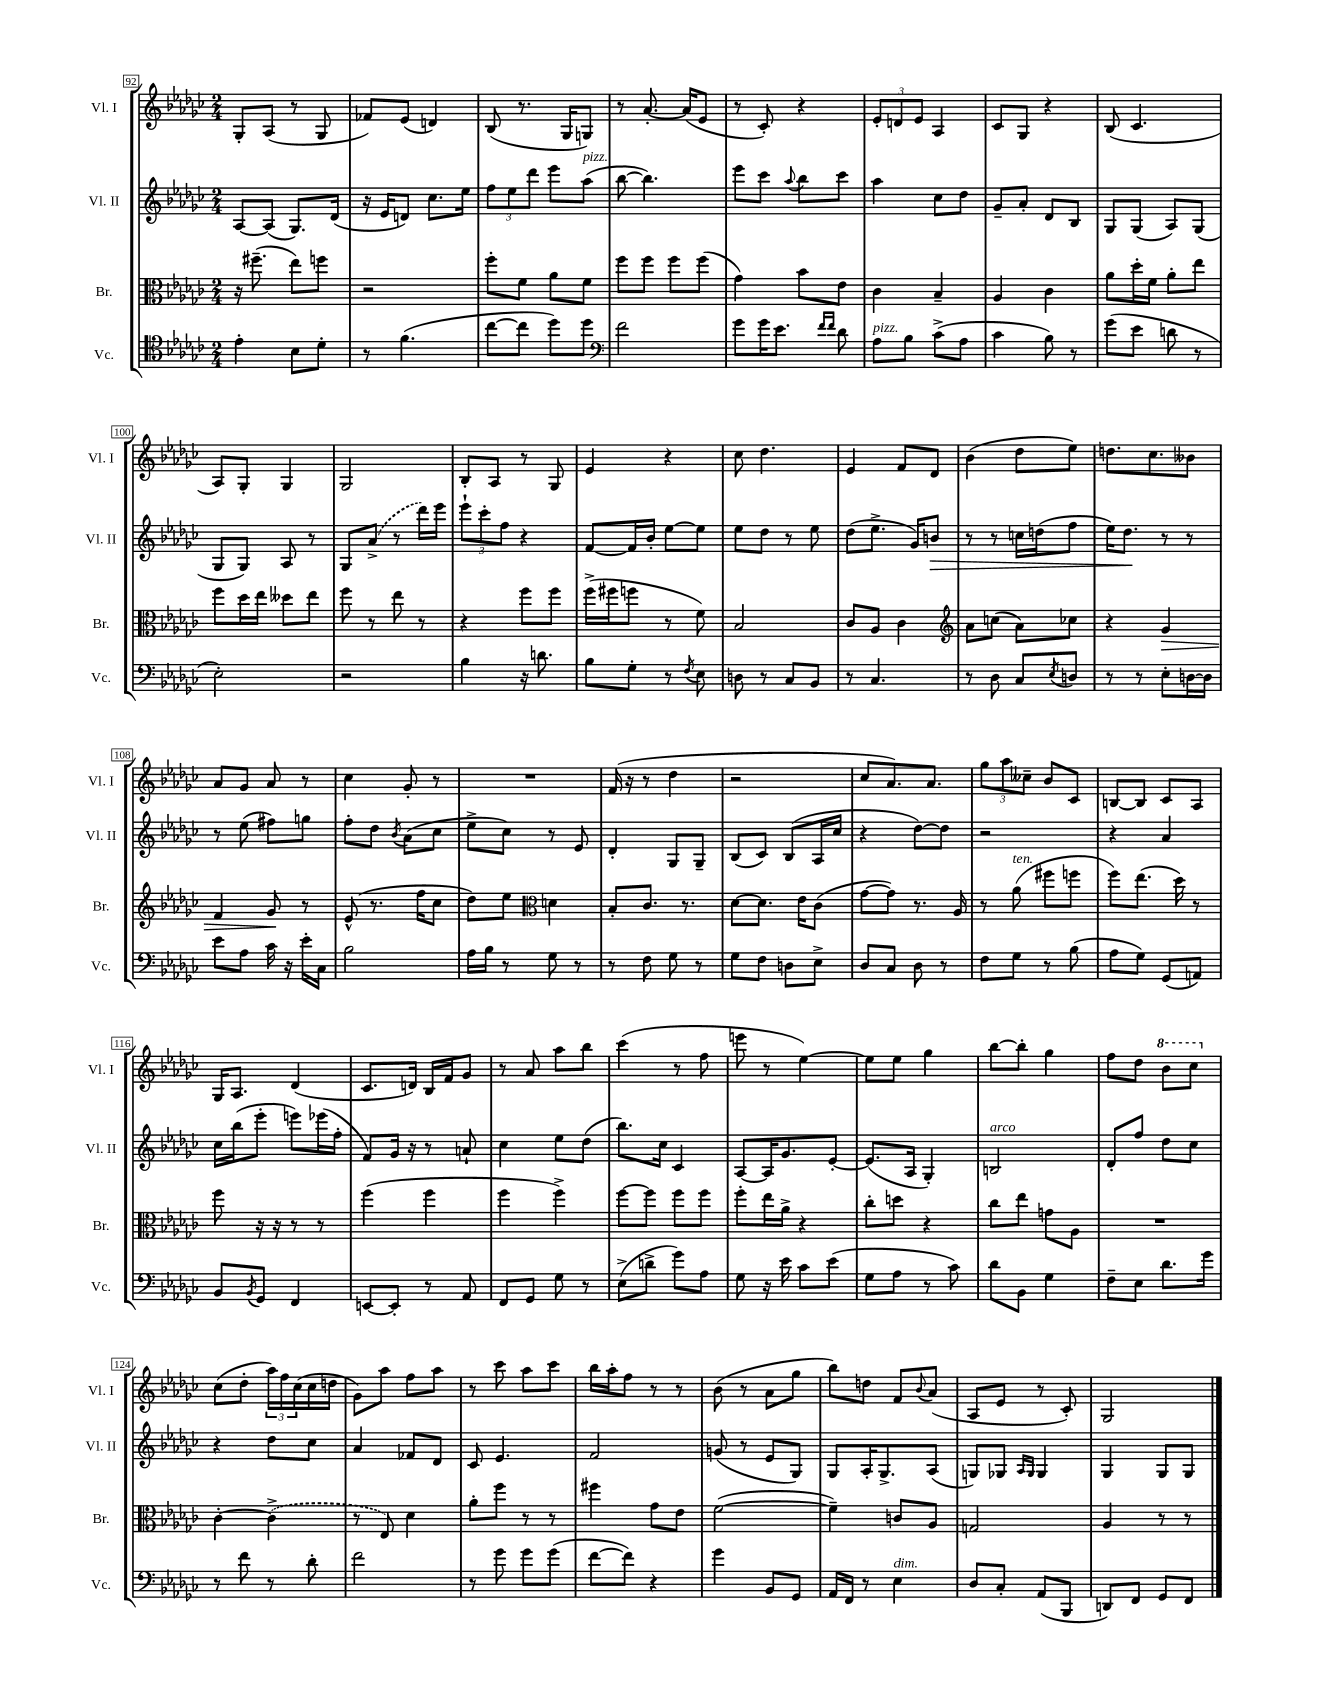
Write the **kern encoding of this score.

**kern	**kern	**dynam	**kern	**dynam	**kern
*part4	*part3	*part3	*part2	*part2	*part1
*staff4	*staff3	*staff3	*staff2	*staff2	*staff1
*I"Vc.	*I"Br.	*	*I"Vl. II	*	*I"Vl. I
*I'Vc.	*I'Br.	*	*I'Vl. II	*	*I'Vl. I
*clefC4	*clefC3	*	*clefG2	*	*clefG2
*k[b-e-a-d-g-c-]	*k[b-e-a-d-g-c-]	*	*k[b-e-a-d-g-c-]	*	*k[b-e-a-d-g-c-]
*M2/4	*M2/4	*	*M2/4	*	*M2/4
=92	=92	=92	=92	=92	=92
4e-'\	16r	.	[8A-/L	.	8G-'/L
.	(8.ff#X~\	.	.	.	.
.	.	.	(8A-/J]	.	(8A-/J
8B-\L	8ee-\L)	.	8.G-/L)	.	8r
8d-'\J	8ffn\J	.	.	.	8G-/
.	.	.	(16d-/Jk	.	.
=93	=93	=93	=93	=93	=93
8r	2r	.	16r	.	8f-X/L)
.	.	.	16e-/KL	.	.
(4.f\	.	.	8dn/J)	.	(8e-/J
.	.	.	8.cc-\L	.	4dn/)
.	.	.	16ee-\Jk	.	.
=94	=94	=94	=94	=94	=94
[8cc-\L	8ff'\L	.	12ff\L	.	(8B-/
.	.	.	12ee-\	.	.
8cc-\J]	8f\J	.	.	.	8.r
.	.	.	12ddd-\J	.	.
8dd-\L)	8a-\L	.	8eee-\L	.	.
.	.	.	.	.	16G-/KL
!	!	!	!LO:TX:a:i:t=pizz.	!	!
8dd-\J	8f\J	.	(8aa-\J	.	8Gn/J)
=95	=95	=95	=95	=95	=95
*clefF4	*	*	*	*	*
2f\	8ff\L	.	[8bb-\	.	8r
.	8ff\J	.	4.bb-\])	.	[8.a-'/
.	8ff\L	.	.	.	.
.	.	.	.	.	(16a-/KL]
.	(8ff\J	.	.	.	8e-/J
=96	=96	=96	=96	=96	=96
8g-\L	4g-\)	.	8eee-\L	.	8r
16g-\K	.	.	8ccc-\J	.	8c-'/)
8.e-\J	.	.	.	.	.
.	.	.	8qqaa-/	.	.
.	8b-\L	.	8bb-\L	.	4r
16qqf/LL	.	.	.	.	.
16qqf/JJ	.	.	.	.	.
8d-\	8e-\J	.	8ccc-\J	.	.
=97	=97	=97	=97	=97	=97
!LO:TX:a:i:t=pizz.	!	!	!	!	!
8A-\L	4c-\	.	4aa-\	.	12e-'/L
.	.	.	.	.	12dn/
8B-\J	.	.	.	.	.
.	.	.	.	.	12e-/J
(8c-^\L	4B-~/	.	8cc-\L	.	4A-/
8A-\J	.	.	8dd-\J	.	.
=98	=98	=98	=98	=98	=98
4c-\	4A-/	.	8g-~/L	.	8c-/L
.	.	.	8a-'/J	.	8G-/J
8B-\)	4c-\	.	8d-/L	.	4r
8r	.	.	8B-/J	.	.
=99	=99	=99	=99	=99	=99
(8g-\L	8a-\L	.	8G-/L	.	(8B-/
8e-\J	16dd-'\L	.	(8G-/J	.	4.c-/
.	16f\JJ	.	.	.	.
8dn\	8a-'\L	.	8A-/L)	.	.
8r	8ee-\J	.	(8G-/J	.	.
!!LO:LB:g=z
=100	=100	=100	=100	=100	=100
2E-'\)	8ff\L	.	8G-/L	.	8A-/L)
.	16dd-\L	.	8G-/J)	.	8G-'/J
.	16ee-\JJ	.	.	.	.
.	8dd--X\L	.	8A-/	.	4G-/
.	8ee-\J	.	8r	.	.
=101	=101	=101	=101	=101	=101
2r	8ff\	.	8G-/L	.	2G-/
.	8r	.	(8a-^/J	.	.
.	8ee-\	.	8r	.	.
.	8r	.	16ddd-\LL)	.	.
.	.	.	16eee-\JJ	.	.
=102	=102	=102	=102	=102	=102
4B-\	4r	.	12eee-`\L	.	8B-'/L
.	.	.	12ccc-'\	.	.
.	.	.	.	.	8A-/J
.	.	.	12ff\J	.	.
16r	8ff\L	.	4r	.	8r
8.dn\	.	.	.	.	.
.	8ff\J	.	.	.	8G-/
=103	=103	=103	=103	=103	=103
8B-\L	(16ff^\LL	.	[8f/L	.	4e-/
.	16ff#X\J	.	.	.	.
8G-'\J	8ffn\J	.	16f/L]	.	.
.	.	.	16b-'/JJ	.	.
8r	8r	.	[8ee-\L	.	4r
8qF/	.	.	.	.	.
8E-\	8f\)	.	8ee-\J]	.	.
=104	=104	=104	=104	=104	=104
8Dn\	2B-/	.	8ee-\L	.	8cc-\
8r	.	.	8dd-\J	.	4.dd-\
8C-/L	.	.	8r	.	.
8BB-/J	.	.	8ee-\	.	.
=105	=105	=105	=105	=105	=105
8r	8c-/L	.	(8dd-\L	.	4e-/
4.C-/	8A-/J	.	8.ee-^\J	.	.
.	4c-\	.	.	.	8f/L
.	.	.	16g-/KL)	.	.
!	!	!	!	!LO:HP:b	!
.	.	.	8bn/J	>	8d-/J
=106	=106	=106	=106	=106	=106
*	*clefG2	*	*	*	*
8r	8a-\L	.	8r	.	(4b-\
8D-\	(8ccn\J	.	8r	.	.
8C-/L	8a-\L)	.	16ccn\LL	.	8dd-\L
.	.	.	(16ddn\J	.	.
8qE-/	.	.	.	.	.
8Dn/J	8cc-X\J	.	8ff\J	.	8ee-\J)
=107	=107	=107	=107	=107	=107
8r	4r	.	16ee-\KL)	.	8.ddn\L
.	.	.	8.dd-\J	.	.
8r	.	.	.	.	.
.	.	.	.	.	8.cc-\
!	!	!LO:HP:b	!	!	!
8E-'\L	4g-/	>	8r	]	.
[16Dn\L	.	.	8r	.	8b--X\J
16D\JJ]	.	.	.	.	.
!!LO:LB:g=z
=108	=108	=108	=108	=108	=108
8e-\L	4f/	.	8r	.	8a-/L
8A-\J	.	.	(8ee-\	.	8g-/J
16c-\	8g-/	.	8ff#X\L)	.	8a-/
16r	.	.	.	.	.
16e-'\LL	8r	]	8ggn\J	.	8r
16C-\JJ	.	.	.	.	.
=109	=109	=109	=109	=109	=109
2B-\	(8e-^^/	.	8ff'\L	.	4cc-\
.	8.r	.	8dd-\J	.	.
.	.	.	8qb-/	.	.
.	.	.	(8a-\L	.	8g-'/
.	16ff\KL	.	.	.	.
.	8cc-\J	.	8cc-\J	.	8r
=110	=110	=110	=110	=110	=110
16A-\LL	8dd-\L)	.	8ee-^\L	.	2r
16B-\JJ	.	.	.	.	.
8r	8ee-\J	.	8cc-\J)	.	.
*	*clefC3	*	*	*	*
8G-\	4dn\	.	8r	.	.
8r	.	.	8e-/	.	.
=111	=111	=111	=111	=111	=111
8r	8B-'/L	.	4d-'/	.	(16f/
.	.	.	.	.	16r
8F\	8.c-/J	.	.	.	8r
8G-\	.	.	8G-/L	.	4dd-\
.	8.r	.	.	.	.
8r	.	.	8G-~/J	.	.
=112	=112	=112	=112	=112	=112
8G-\L	[8d-\L	.	(8B-/L	.	2r
8F\J	8.d-\J]	.	8c-/J)	.	.
8Dn\L	.	.	(8B-/L	.	.
.	16e-\KL	.	.	.	.
8E-^\J	(8c-\J	.	16A-/L	.	.
.	.	.	16cc-/JJ	.	.
=113	=113	=113	=113	=113	=113
8D-/L	[8g-\L	.	4r	.	8cc-/L
8C-/J	8g-\J])	.	.	.	8.a-/)
8D-\	8.r	.	[8dd-\L)	.	.
.	.	.	.	.	8.a-/J
8r	.	.	8dd-\J]	.	.
.	16A-/	.	.	.	.
=114	=114	=114	=114	=114	=114
8F\L	8r	.	2r	.	12gg-\L
.	.	.	.	.	12aa-\
!	!LO:TX:a:i:t=ten.	!	!	!	!
8G-\J	(8a-\	.	.	.	.
.	.	.	.	.	12cc--X~\J
8r	8ff#X\L	.	.	.	8b-/L
(8B-\	8ffn\J	.	.	.	8c-/J
=115	=115	=115	=115	=115	=115
8A-\L	8ff\L)	.	4r	.	[8Bn/L
8G-\J)	(8.ee-\J	.	.	.	8B/J]
(8GG-/L	.	.	4a-/	.	8c-/L
.	16dd-\)	.	.	.	.
8AAn/J)	8r	.	.	.	8A-/J
!!LO:LB:g=z
=116	=116	=116	=116	=116	=116
8BB-/L	8ff\	.	16cc-\LL	.	16G-/KL
.	.	.	(16bb-\J	.	8.A-/J
8qBB-/	.	.	.	.	.
8GG-/J	16r	.	8eee-'\J	.	.
.	16r	.	.	.	.
4FF/	8r	.	8eeen\L)	.	(4d-/
.	8r	.	(16eee-X\L	.	.
.	.	.	16ff'\JJ	.	.
=117	=117	=117	=117	=117	=117
[8EEn/L	(4ff\	.	8f/L)	.	8.c-/L
8EE'/J]	.	.	16g-/Jk	.	.
.	.	.	16r	.	16dn/Jk)
8r	4ff\	.	8r	.	16B-/LL
.	.	.	.	.	16f/J
8AA-/	.	.	8an`/	.	8g-/J
=118	=118	=118	=118	=118	=118
8FF/L	4ff\	.	4cc-\	.	8r
8GG-/J	.	.	.	.	8a-/
8G-\	4ff^\)	.	8ee-\L	.	8aa-\L
8r	.	.	(8dd-\J	.	8bb-\J
=119	=119	=119	=119	=119	=119
(8E-^\L	[8ff\L	.	8.bb-\L)	.	(4ccc-\
8dn^\J	8ff\J]	.	.	.	.
.	.	.	16cc-\Jk	.	.
8g-\L)	8ff\L	.	4c-/	.	8r
8A-\J	8ff\J	.	.	.	8ff\
=120	=120	=120	=120	=120	=120
8G-\	8ff'\L	.	[8A-/L	.	8eeen\
16r	16ee-\L	.	16A-/K]	.	8r
16e-\	16a-^\JJ	.	8.g-/	.	.
8c-\L	4r	.	.	.	[4ee-\)
(8e-\J	.	.	[8e-'/J	.	.
=121	=121	=121	=121	=121	=121
8G-\L	8cc-'\L	.	(8.e-/L]	.	8ee-\L]
8A-\J	8ddn\J	.	.	.	8ee-\J
.	.	.	16A-/Jk	.	.
8r	4r	.	4G-'/)	.	4gg-\
8c-\)	.	.	.	.	.
=122	=122	=122	=122	=122	=122
!	!	!	!LO:TX:a:i:t=arco	!	!
8d-\L	8cc-\L	.	2Bn/	.	[8bb-\L
8BB-\J	8ee-\J	.	.	.	8bb-'\J]
4G-\	8gn\L	.	.	.	4gg-\
.	8A-\J	.	.	.	.
=123	=123	=123	=123	=123	=123
8F~\L	2r	.	8d-'/L	.	8ff\L
8E-\J	.	.	8ff/J	.	8dd-\J
*	*	*	*	*	*8va
8.d-\L	.	.	8dd-\L	.	8bb-\L
.	.	.	8cc-\J	.	8ccc-\J
16g-\Jk	.	.	.	.	.
!!LO:LB:g=z
=124	=124	=124	=124	=124	=124
*	*	*	*	*	*X8va
8r	[4c-'\	.	4r	.	(8cc-\L
8f\	.	.	.	.	8dd-'\J
8r	(4c-^\]	.	8dd-\L	.	24aa-\LL)
.	.	.	.	.	24ff\
.	.	.	.	.	(24cc-\
8d-'\	.	.	8cc-\J	.	16cc-\
.	.	.	.	.	16ddn\JJ
=125	=125	=125	=125	=125	=125
2f\	8r	.	4a-/	.	8g-\L)
.	8E-/)	.	.	.	8aa-\J
.	4d-\	.	8f-X/L	.	8ff\L
.	.	.	8d-/J	.	8aa-\J
=126	=126	=126	=126	=126	=126
8r	8a-'\L	.	8c-/	.	8r
8g-\	8ff\J	.	4.e-/	.	8ccc-\
8g-\L	8r	.	.	.	8aa-\L
(8g-\J	8r	.	.	.	8ccc-\J
=127	=127	=127	=127	=127	=127
[8f\L	4ff#X\	.	2f/	.	16bb-\LL
.	.	.	.	.	16aa-'\J
8f\J])	.	.	.	.	8ff\J
4r	8g-\L	.	.	.	8r
.	8e-\J	.	.	.	8r
=128	=128	=128	=128	=128	=128
4g-\	([2f\	.	(8gn/	.	(8b-\
.	.	.	8r	.	8r
8BB-/L	.	.	8e-/L	.	8a-\L
8GG-/J	.	.	8G-/J)	.	8gg-\J
=129	=129	=129	=129	=129	=129
16AA-/LL	4f~\])	.	8G-/L	.	8bb-\L)
16FF/JJ	.	.	.	.	.
8r	.	.	16A-'/K	.	8ddn\J
.	.	.	8.G-^/	.	.
!LO:TX:a:i:t=dim.	!	!	!	!	!
4E-\	8cn/L	.	.	.	8f/L
.	.	.	.	.	8qqb-/
.	8A-/J	.	(8A-/J	.	(8a-/J
=130	=130	=130	=130	=130	=130
8D-/L	2Gn/	.	8Gn/L)	.	8A-/L
8C-'/J	.	.	8G-X/J	.	8e-/J
.	.	.	16qqA-/LL	.	.
.	.	.	16qqG-/JJ	.	.
(8AA-/L	.	.	4G-/	.	8r
8BBB-/J	.	.	.	.	8c-'/)
=131	=131	=131	=131	=131	=131
8DDn/L)	4A-/	.	4G-/	.	2G-/
8FF/J	.	.	.	.	.
8GG-/L	8r	.	8G-/L	.	.
8FF/J	8r	.	8G-/J	.	.
==	==	==	==	==	==
*-	*-	*-	*-	*-	*-
